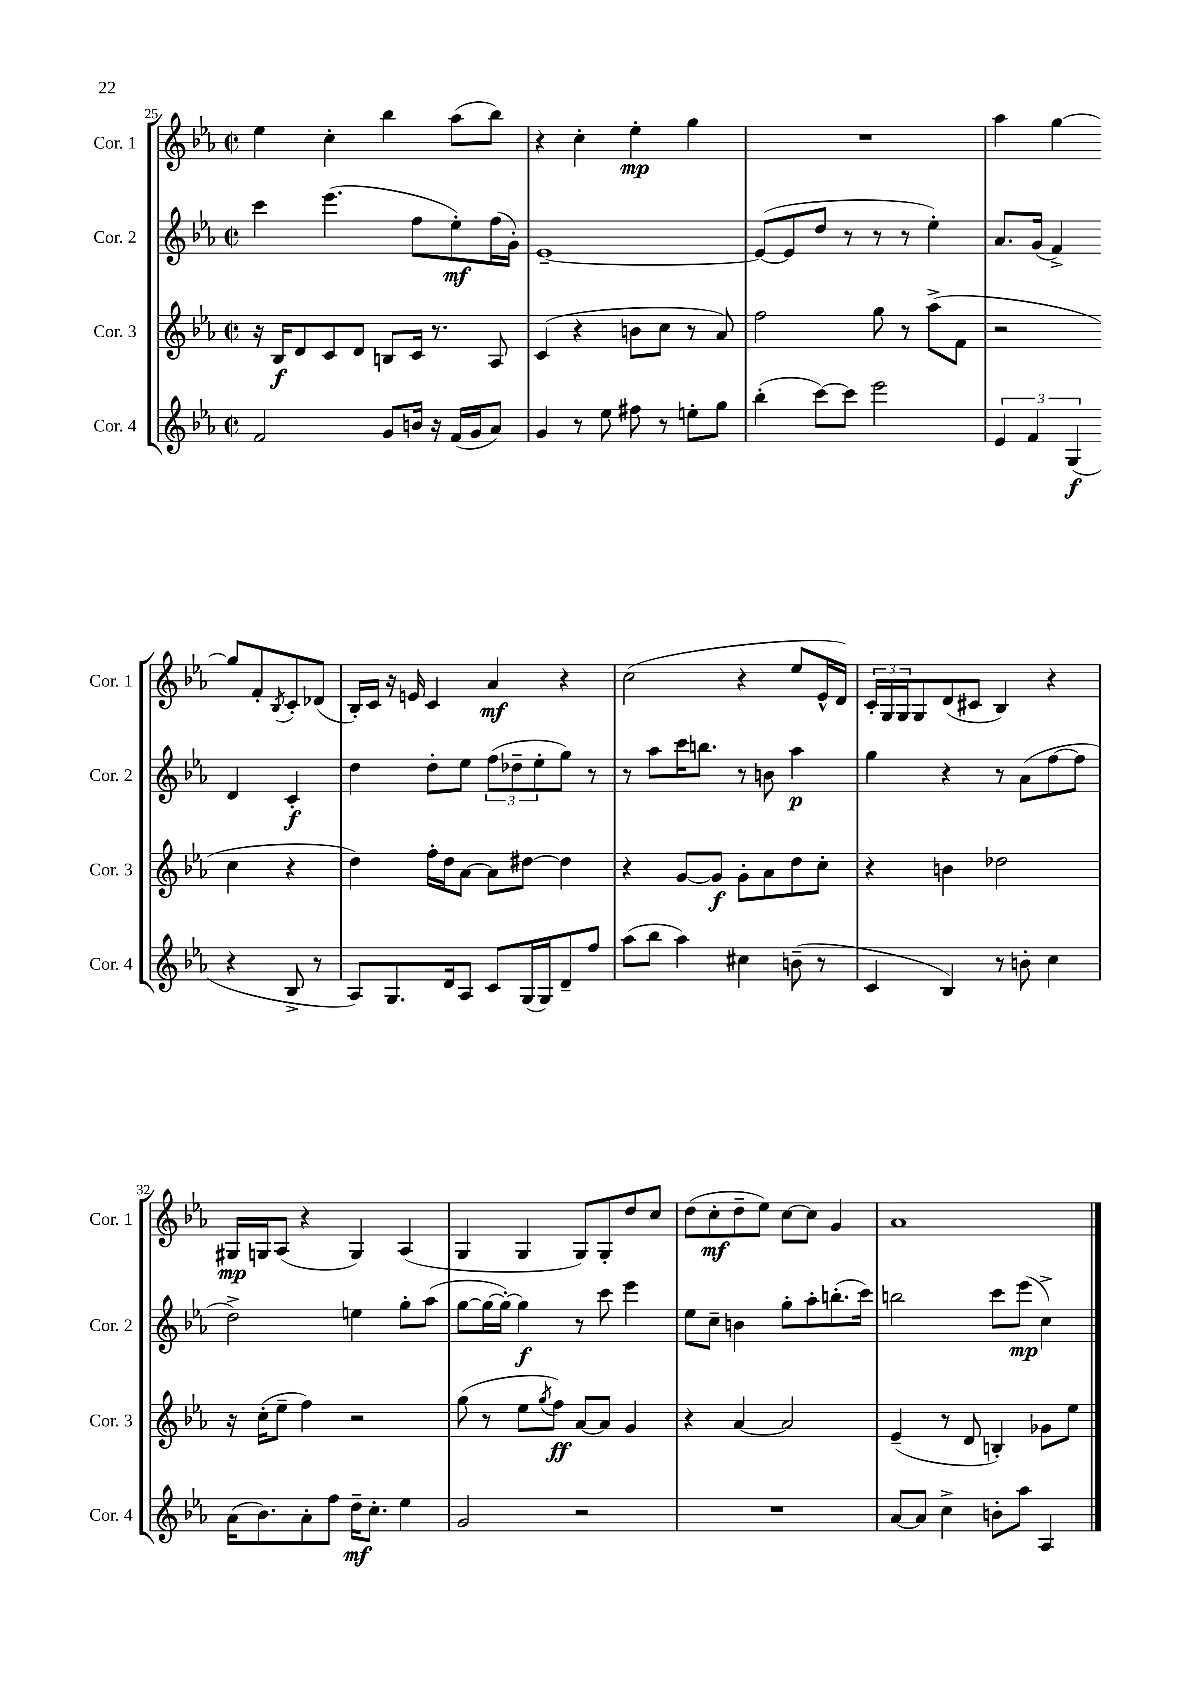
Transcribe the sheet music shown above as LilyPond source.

<<
\new StaffGroup <<
\new Staff = "s0" \with { instrumentName = "Cor. 1" shortInstrumentName = "Cor. 1" } {
    \clef treble \key ees \major \defaultTimeSignature \time 2/2
    ees''4 c''4-. bes''4 aes''8( bes''8) |
    r4 c''4-. ees''4-.\mp g''4 |
    R1 |
    aes''4 g''4~ g''8 f'8-. \acciaccatura { bes8 } c'8-. des'8( |
    bes16-.) c'16 r16 e'16 c'4 aes'4\mf r4 |
    c''2( r4 ees''8 ees'16-^ d'16) |
    \tuplet 3/2 { c'16-. g16 g16 } g8 d'8( cis'8 bes4) r4 |
    gis16\mp g16 aes8( r4 g4) aes4( |
    g4 g4 g8) g8-. d''8 c''8 |
    d''8( c''8-.\mf d''8-- ees''8) c''8~ c''8 g'4 |
    aes'1 \bar "|." |
}
\new Staff = "s1" \with { instrumentName = "Cor. 2" shortInstrumentName = "Cor. 2" } {
    \clef treble \key ees \major \defaultTimeSignature \time 2/2
    c'''4 ees'''4.( f''8 ees''8-.\mf) f''16( g'16-.) |
    ees'1~-- |
    ees'8~( ees'8 d''8 r8 r8 r8 ees''4-.) |
    aes'8. g'16( f'4->) d'4 c'4-.\f |
    d''4 d''8-. ees''8 \tuplet 3/2 { f''8( des''8-- ees''8-. } g''8) r8 |
    r8 aes''8 c'''16 b''8. r8 b'8 aes''4\p |
    g''4 r4 r8 aes'8( f''8~ f''8 |
    d''2->) e''4 g''8-. aes''8( |
    g''8~ g''16~ g''16~-.) g''4\f r8 c'''8 ees'''4 |
    ees''8 c''8-- b'4 g''8-. aes''8-. b''8.-.( c'''16) |
    b''2 c'''8 ees'''8\mp( c''4->) \bar "|." |
}
\new Staff = "s2" \with { instrumentName = "Cor. 3" shortInstrumentName = "Cor. 3" } {
    \clef treble \key ees \major \defaultTimeSignature \time 2/2
    r16 bes16\f d'8 c'8 d'8 b8 c'16 r8. aes8 |
    c'4( r4 b'8 c''8 r8 aes'8) |
    f''2 g''8 r8 aes''8->( f'8 |
    r2 c''4 r4 |
    d''4) f''16-. d''16 aes'8~ aes'8 dis''8~ dis''4 |
    r4 g'8~ g'8\f g'8-. aes'8 d''8 c''8-. |
    r4 b'4 des''2 |
    r16 c''16-.( ees''8-- f''4) r2 |
    g''8( r8 ees''8 \acciaccatura { g''8 } f''8\ff) aes'8~ aes'8 g'4 |
    r4 aes'4~ aes'2 |
    ees'4--( r8 d'8 b4-.) ges'8 ees''8 \bar "|." |
}
\new Staff = "s3" \with { instrumentName = "Cor. 4" shortInstrumentName = "Cor. 4" } {
    \clef treble \key ees \major \defaultTimeSignature \time 2/2
    f'2 g'8 b'16 r16 f'16( g'16 aes'8) |
    g'4 r8 ees''8 fis''8 r8 e''8-. g''8 |
    bes''4-.( c'''8~) c'''8 ees'''2 |
    \tuplet 3/2 { ees'4 f'4 g4\f( } r4 bes8-> r8 |
    aes8) g8. d'16 aes8 c'8 g16( g16) d'8-- f''8 |
    aes''8( bes''8 aes''4) cis''4 b'8--( r8 |
    c'4 bes4) r8 b'8-. c''4 |
    aes'16( bes'8.) aes'8-. f''8 d''16--\mf c''8.-. ees''4 |
    g'2 r2 |
    R1 |
    aes'8~ aes'8 c''4-> b'8-. aes''8 aes4 \bar "|." |
}
>>
>>
\layout { \context { \Score currentBarNumber = #25 } }
